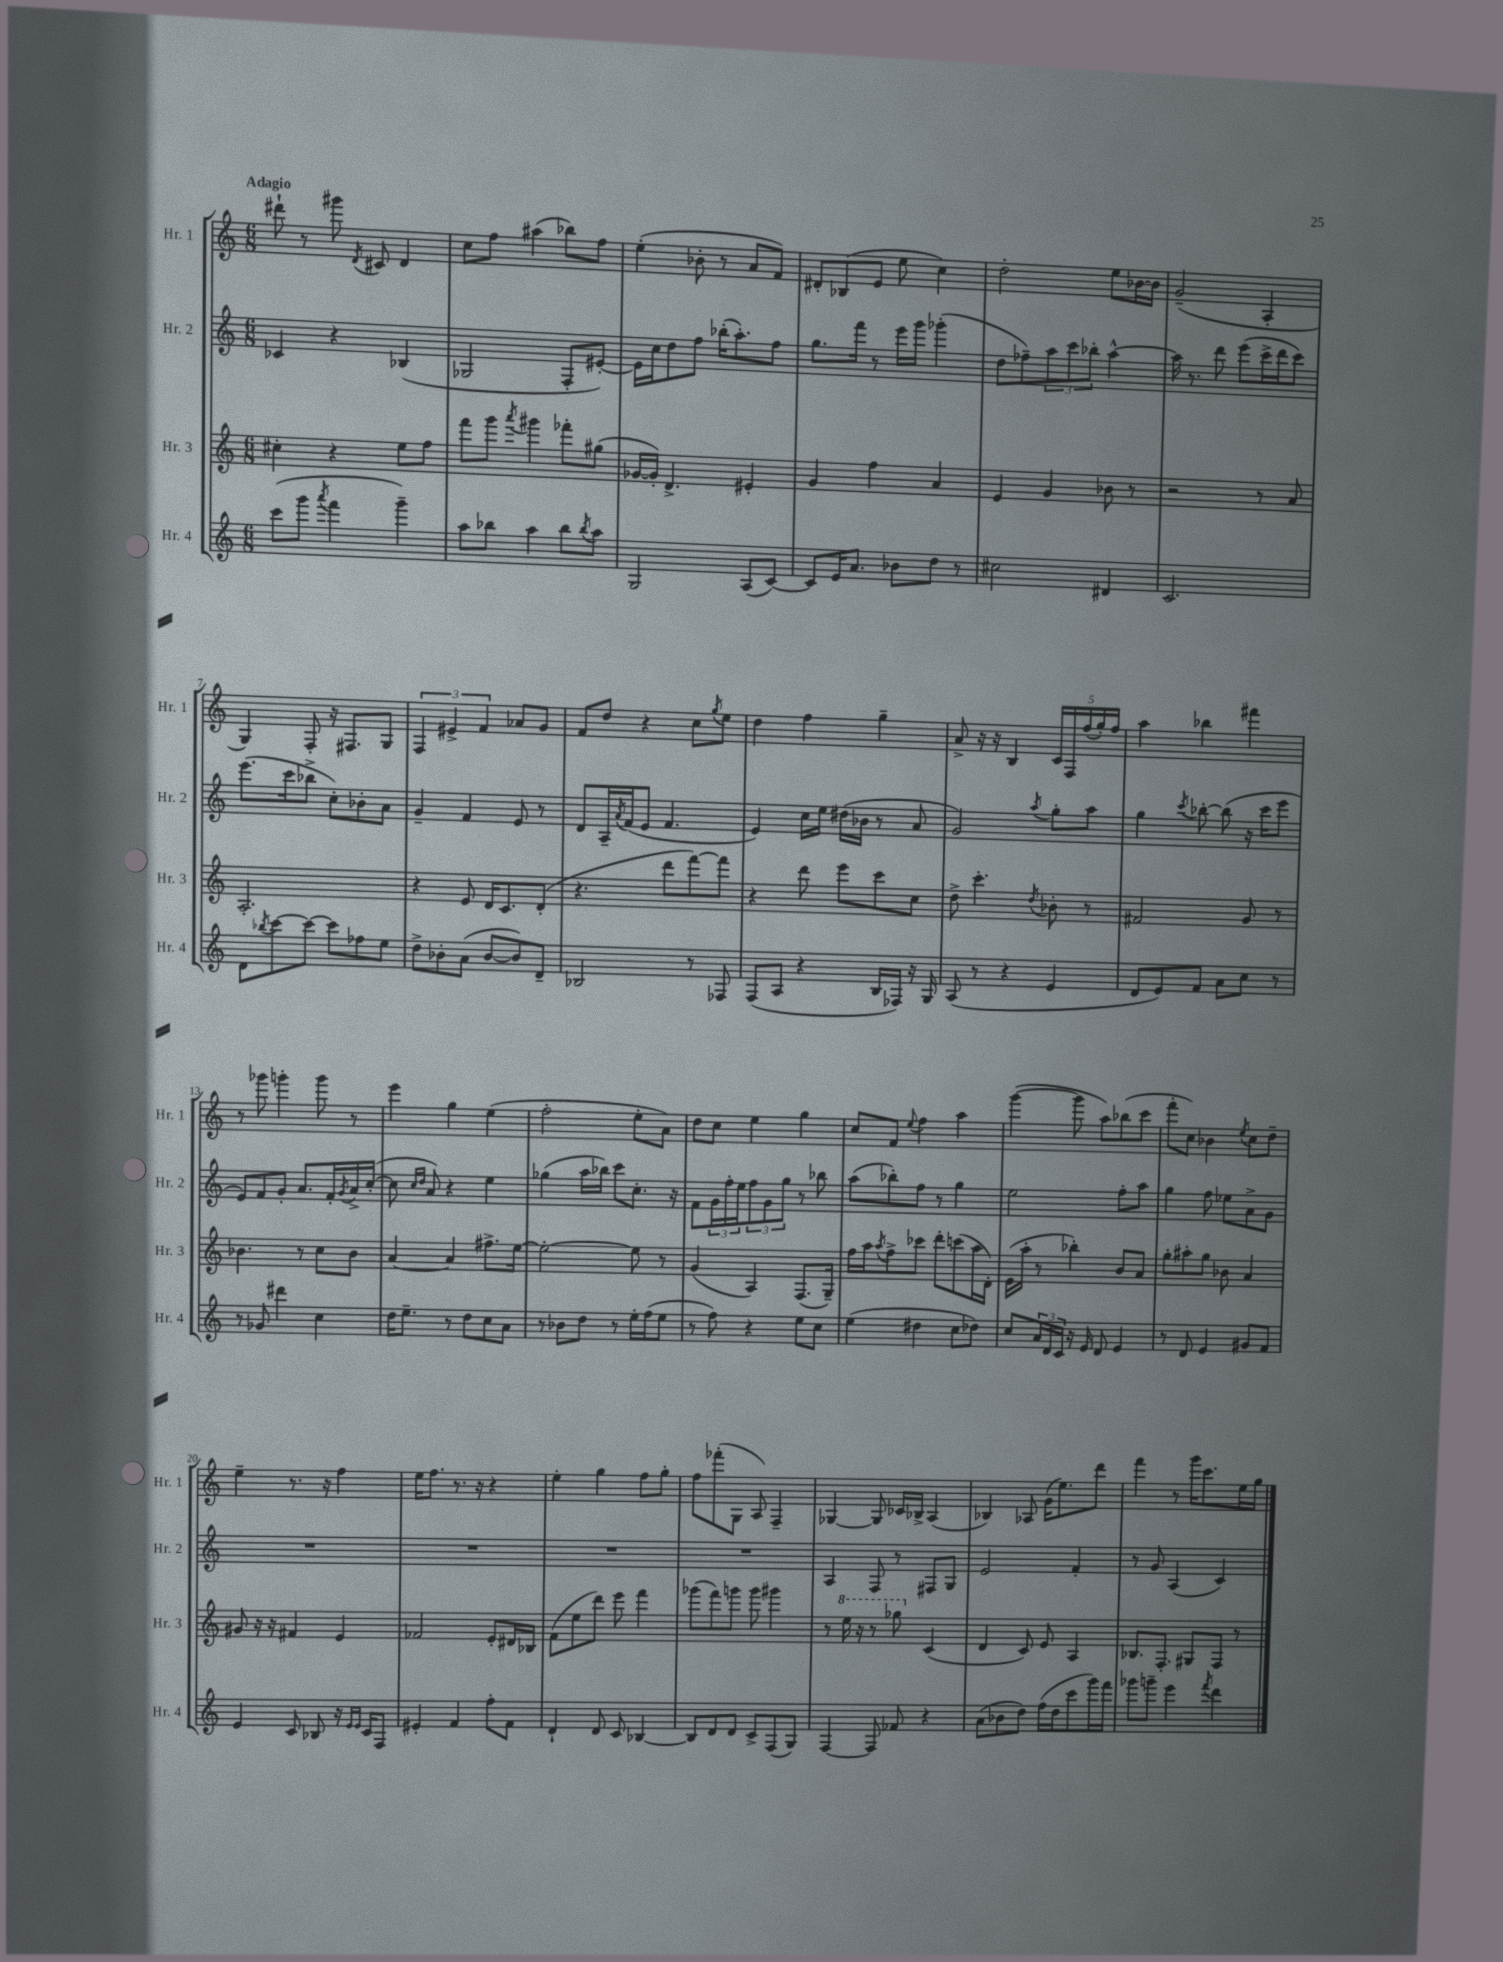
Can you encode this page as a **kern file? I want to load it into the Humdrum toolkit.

**kern	**kern	**kern	**kern
*part4	*part3	*part2	*part1
*staff4	*staff3	*staff2	*staff1
*I"Hr. 4	*I"Hr. 3	*I"Hr. 2	*I"Hr. 1
*I'Hr. 4	*I'Hr. 3	*I'Hr. 2	*I'Hr. 1
*clefG2	*clefG2	*clefG2	*clefG2
*k[]	*k[]	*k[]	*k[]
*M6/8	*M6/8	*M6/8	*M6/8
=1	=1	=1	=1
!	!	!	!LO:TX:a:B:t=Adagio
(8ccc\L	4cc#X'\	4c-X/	8ddd#X`\
8ggg\J	.	.	8r
8qaaa/	.	.	.
4fff\	4r	4r	8ggg#X\
.	.	.	8qd/
.	.	.	8c#X/
4ggg~\)	8ee\L	(4B-X/	4d/
.	8ff\J	.	.
=2	=2	=2	=2
8aa\L	8fff\L	2G-X/	8cc\L
8bb-X\J	8ggg\J	.	8ff\J
.	8qaaa/	.	.
4aa\	4ggg#X\	.	(4aa#X\
8bb-\L	8fff-X'\L	8F'/L	8bb-X\L)
8qbb-/	.	.	.
8aa\J	(8gg#X\J	[8e#X'/J)	8ff\J
=3	=3	=3	=3
2G/	[16g-X/LL	16e#\LL]	(4ee'\
.	16g-'/JJ])	16cc\J	.
.	4.d^/	8dd\	.
.	.	8ff\J	8b-X'\
.	.	(16bb-X'\KL	8r
.	.	8.aa'\)	.
(8A/L	4e#X'/	.	8a/L
[8c/J)	.	8ff\J	8f/J)
=4	=4	=4	=4
8c/L]	4g/	8.gg\L	8d#X'/L
16e/K	.	.	(8B-X/
8.a/J	.	16fff\Jk	.
.	4ff\	8r	8e/J
8b-X\L	.	16eee\LL	8ee\
.	.	16ggg\JJ	.
8dd\J	4a/	(4ggg-X'\	4cc\)
8r	.	.	.
=5	=5	=5	=5
2cc#X\	4e/	8dd\L	2dd'\
.	.	8ff-X~\)	.
.	4g/	12aa\	.
.	.	12ccc\	.
.	.	12bb-X'\J	.
4d#X/	8b-X\	[4aa^^\	8ee\L
.	8r	.	[16b-X\L
.	.	.	16b-\JJ]
=6	=6	=6	=6
2.c/	2r	16aa\]	(2g~/
.	.	8.r	.
.	.	8ddd\	.
.	.	(8eee\L	.
.	8r	16ccc^\L	4A'/
.	.	16ddd\J	.
.	8a/	8ccc\J)	.
!!LO:LB:g=z
=7	=7	=7	=7
8d\L	2.A'/	(8.eee\L	4G/)
8qbb-X/	.	.	.
[8ccc\	.	.	.
.	.	16ccc\k	.
8ccc\J_	.	8bb-X^\J	8F'/
8ccc\L]	.	8cc'\L)	16r
.	.	.	8.F#X/L
8ff-X\	.	8b-X'\	.
8ee\J	.	8a\J	8G/J
=8	=8	=8	=8
8dd^\L	4r	4g~/	6F/
8b-X'\	.	.	.
.	.	.	6e#X^/
(8a\J	8e/	4f/	.
.	.	.	6f/
[8b-/L	16d/KL	.	.
.	8.c/	.	.
8b-/])	.	8e/	8a-X/L
8d~/J	(8d'/J	8r	8g/J
=9	=9	=9	=9
2B-X/	4.r	8d/L	8f/L
.	.	16A~/L	8dd/J
.	.	8qa/	.
.	.	(16f/J	.
.	.	8e/J	4r
.	8ddd\L	4.f/	.
8r	[8fff\)	.	8cc\L
.	.	.	8qgg/
8F-X/	8fff\J]	.	8ee\J
=10	=10	=10	=10
(8F/L	4r	4e/)	4dd\
8A/J	.	.	.
4r	8ddd\	16cc\LL	4ff\
.	.	16ee\JJ	.
.	8eee\L	(16dd#X\LL	.
.	.	16b-X\JJ	.
16B/LL	8ccc\	8r	4gg~\
16F-X/JJ)	.	.	.
16r	8cc\J	8a/	.
16G/	.	.	.
=11	=11	=11	=11
(8A/	8dd^\	2g/)	8a^/
8r	4.ccc'\	.	16r
.	.	.	16r
4r	.	.	4B/
.	8qdd/	8qaa/	.
4e/	8b-X'\	8gg'\L	20c/LL
.	.	.	20F/
.	.	.	(20ff/
.	8r	8aa\J	.
.	.	.	20gg'/)
.	.	.	20ff/JJ
=12	=12	=12	=12
8d/L	2f#X/	4gg\	4aa\
8e/)	.	.	.
.	.	8qccc/	.
8f/J	.	[8bb-X'\	4bb-X\
8a\L	.	(8bb-\]	.
8cc\J	8g/	16r	4fff#X\
.	.	16ccc\KL	.
8r	8r	8eee\J	.
!!LO:LB:g=z
=13	=13	=13	=13
8r	4.b-X\	8e/L)	8r
8g-X/	.	8f/	8ggg-X\
4ddd#X\	.	8g'/J	4gggn'\
.	8r	8.a/L	.
4cc\	8cc\L	.	8ggg\
.	.	16f'/L	.
.	.	8qg/	.
.	8b-\J	16a^/	8r
.	.	([16cc'/JJ	.
=14	=14	=14	=14
16dd\KL	[4a/	8cc\]	4eee\
8.ee~\J	.	.	.
.	.	16qqcc/LL	.
.	.	16qqdd/JJ	.
.	.	8a/)	.
8r	4a/]	4r	4gg\
8dd\L	.	.	.
8cc\	8.ff#X^\L	4ee\	(4ee\
8a\J	.	.	.
.	[16ee\Jk	.	.
=15	=15	=15	=15
8r	2ee'\_	(4gg-X\	2ff'\
8b-X\L	.	.	.
8dd\J	.	16aa\LL	.
.	.	16bb-X\JJ)	.
8r	.	8ccc\L	.
16ee'\LL	8ee\]	8.cc'\J	8ee'\L
(16ff\J	.	.	.
8ee\J	8r	.	8a\J)
.	.	16r	.
=16	=16	=16	=16
8r	(4g/	8f\L	8dd\L
8ff\)	.	24g\L	8cc\J
.	.	24ff'\	.
.	.	24ee\J	.
4r	4A/)	12ff\	4ee\
.	.	12g\	.
.	.	12gg\J	.
8ee\L	(8.F/L	8r	4gg\
8cc\J	.	8bb-X\	.
.	16G~/Jk)	.	.
=17	=17	=17	=17
(4ee\	16ff\LL	(8aa\L	8cc/L
.	16aa\J	.	.
.	8qaa/	.	.
.	8ff^\	8bb-X'\)	8f/J
.	.	.	8qqee/
4dd#X\	8ccc-X\J	8ff\J	4ff\
.	8ddd'\L	8r	.
8cc\L	(8cccn\	4gg\	4aa\
8dd-X\J)	16aa\L	.	.
.	16d'\JJ)	.	.
=18	=18	=18	=18
8cc/L	(16e\LL	2ee\	([4ggg\
.	16aa'\JJ	.	.
24a/L	8r	.	.
24d/	.	.	.
24c/JJ	.	.	.
16r	4bb-X'\)	.	8ggg\]
16e/	.	.	.
8d/	.	.	8aa\L)
4e/	8b/L	8ff'\L	(8bb-X\
.	8a/J	8aa\J	8ccc\J
=19	=19	=19	=19
8r	8gg'\L	4gg\	8fff'\L
8d/	8aa#X'\	.	8cc\J)
4e/	8gg\J	8ff\	4b-X\
.	8b-X\	8ee-X\L	.
.	.	.	8qee/
8g#X/L	4a/	8a^\	8cc\L
8f/J	.	8g\J	8dd~\J
!!LO:LB:g=z
=20	=20	=20	=20
4e/	8g#X/	2.r	4ee~\
.	16r	.	.
.	16r	.	.
8c/	4f#X/	.	8.r
8B-X/	.	.	.
.	.	.	16r
16r	4e/	.	4ff\
16qqe/LL	.	.	.
16qqe/JJ	.	.	.
16c/KL	.	.	.
8F/J	.	.	.
=21	=21	=21	=21
4e#X'/	2f-X/	2.r	16ee\KL
.	.	.	8.ff\J
4f/	.	.	8.r
.	.	.	16r
8ff'\L	8e'/L	.	4r
8f\J	16d#X/L	.	.
.	16B-X/JJ	.	.
=22	=22	=22	=22
4d`/	(8f\L	2.r	4ee'\
.	8ee\	.	.
8d/	8ddd\J)	.	4gg\
8c/	8eee\	.	.
[4B-X/	4fff\	.	8ff\L
.	.	.	8gg'\J
=23	=23	=23	=23
8B-/L]	(8ggg-X\L	2.r	8ff\L
8d/	8fff\)	.	(8fff-X'\
8d/J	8gggn\J	.	8G\J
8c^/L	8ggg\	.	8A/)
(8F/	4ggg#X\	.	4F~/
8G/J)	.	.	.
=24	=24	=24	=24
[4F/	8r	4A/	[4G-X/
*	*8va	*	*
.	16eee\	.	.
.	16r	.	.
8F/]	8r	8F/	8G-/]
8f-X/	8ggg-X\	8r	16c-X/LL
.	.	.	16B-X^/JJ
*	*X8va	*	*
4r	(4c/	8F#X/L	(4A/
.	.	8G/J	.
=25	=25	=25	=25
(8a\L	4d/	2e/	4B-X/)
8b-X\	.	.	.
8dd\J)	8c/)	.	8A-X/
(16ff\LL	8e/	.	(16g\KL
16dd\J	.	.	8.ee\)
8ccc\	4A/	4f'/	.
16ggg\L)	.	.	8ddd\J
16fff\JJ	.	.	.
=26	=26	=26	=26
8ggg-X\L	8.B-X/L	8r	4fff\
8gggn~\J	.	8g/	.
.	8.F'/J	.	.
4eee\	.	(4A/	8r
.	8G#X/L	.	16ggg\KL
.	.	.	8.ccc\
8qfff/	.	.	.
4ddd\	8F/J	4c/)	.
.	8r	.	16ee\L
.	.	.	16gg\JJ
==	==	==	==
*-	*-	*-	*-
